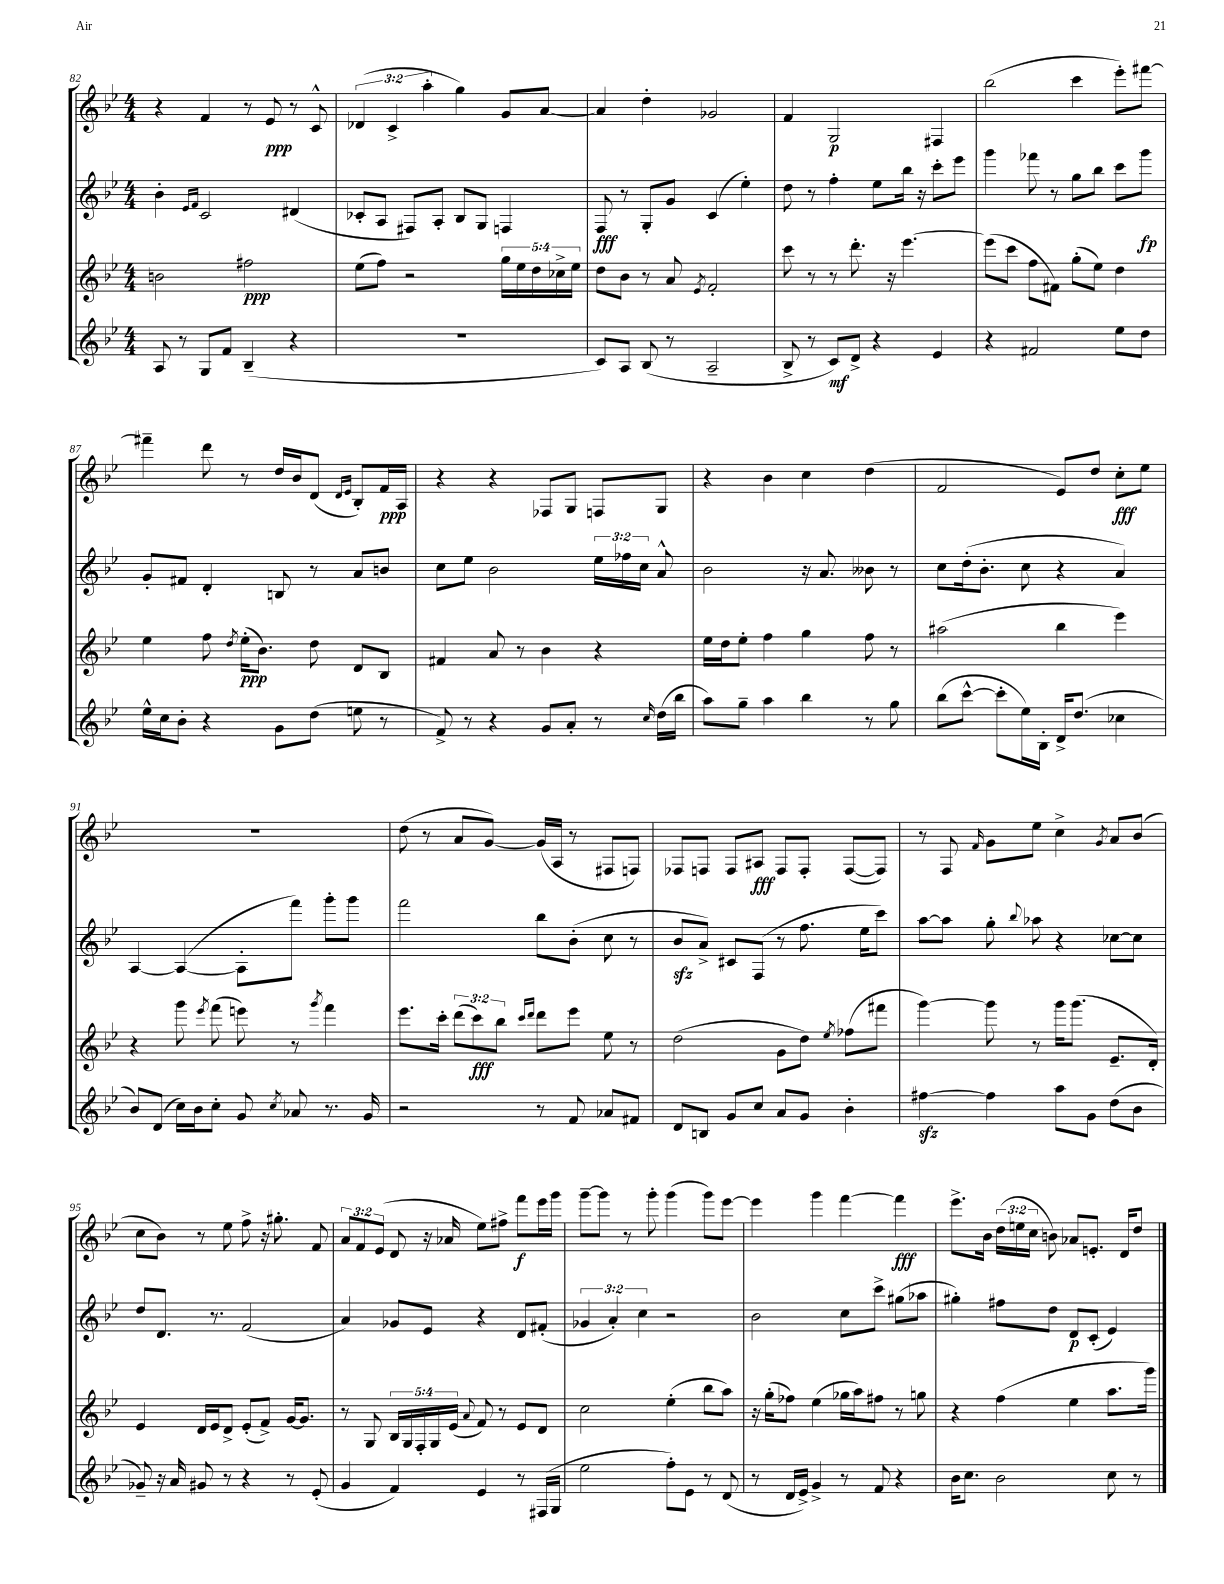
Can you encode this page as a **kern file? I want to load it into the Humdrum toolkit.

**kern	**kern	**kern	**kern
*staff4	*staff3	*staff2	*staff1
*clefG2	*clefG2	*clefG2	*clefG2
*k[b-e-]	*k[b-e-]	*k[b-e-]	*k[b-e-]
*M4/4	*M4/4	*M4/4	*M4/4
8A	2b	4b-'	4r
8r	.	.	.
.	.	16qqe-	.
.	.	16qqf	.
8G	.	2c	4f
8f	.	.	.
(4B-~	2ff#	.	8r
.	.	.	8e-
4r	.	(4d#	8r
.	.	.	8c^^
=	=	=	=
1r	(8ee-	8c-'	(6d-
.	8ff)	8A	.
.	.	.	6c^
.	2r	8F#)	.
.	.	.	6aa'
.	.	8A'	.
.	.	8B-	4gg)
.	.	8G	.
.	20gg	4F	8g
.	20ee-	.	.
.	20dd	.	.
.	.	.	[8a
.	20cc-^	.	.
.	20ee-	.	.
=	=	=	=
8c)	8dd	8F	4a]
8A	8b-	8r	.
(8B-	8r	8G'	4dd'
8r	8a	8g	.
.	8qe-	.	.
2A~	2f'	(4c	2g-
.	.	4ee-')	.
=	=	=	=
8B-^	8ccc	8dd	4f
8r	8r	8r	.
8c)	8r	4ff'	2G
8d^	8.ddd'	.	.
4r	.	8ee-	.
.	16r	.	.
.	[4.eee-	16bb-	.
.	.	16r	.
4e-	.	8ccc'	4F#
.	.	8eee-	.
=	=	=	=
4r	(8eee-]	4ggg	(2bb-
.	8ccc	.	.
2f#	8ff	8fff-	.
.	8f#)	8r	.
.	(8gg'	8gg	4ccc
.	8ee-)	8bb-	.
8ee-	4dd	8ccc	8eee-')
8dd	.	8ggg	[8fff#
=	=	=	=
16ee-^^	4ee-	8g'	4fff#~]
16cc	.	.	.
8b-'	.	8f#	.
4r	8ff	4d'	8ddd
.	8qdd	.	.
.	(16ee-'	.	8r
.	8.b-)	.	.
8g	.	8B	16dd
.	.	.	16b-
(8dd	8dd	8r	(8d
.	.	.	16qqd
.	.	.	16qqe-
8ee	8d	8a	8B-')
8r	8B-	8b	16f
.	.	.	16A
=	=	=	=
8f^)	4f#	8cc	4r
8r	.	8ee-	.
4r	8a	2b-	4r
.	8r	.	.
8g	4b-	.	8F-
8a'	.	.	8G
8r	4r	24ee-	8F
.	.	24ff-	.
.	.	24cc	.
16qqcc	.	.	.
(16dd	.	8a^^	8G
16bb-	.	.	.
=	=	=	=
8aa)	16ee-	2b-	4r
.	16dd	.	.
8gg~	8ee-'	.	.
4aa	4ff	.	4b-
4bb-	4gg	16r	4cc
.	.	8.a	.
8r	8ff	8b--	(4dd
8gg	8r	8r	.
=	=	=	=
(8bb-	(2aa#	8cc	2f
[8ccc^^	.	(16dd'	.
.	.	8.b-'	.
8ccc']	.	.	.
16ee-)	.	8cc	.
16B-'	.	.	.
16d^	4bb-	4r	8e-)
(8.dd	.	.	.
.	.	.	8dd
4cc-	4eee-)	4a)	8cc'
.	.	.	8ee-
=	=	=	=
8b-)	4r	[4A	1r
(8d	.	.	.
16cc)	8ggg	(4A_	.
16b-	.	.	.
.	8qeee-	.	.
8cc'	(8fff	.	.
8g	8eee)	8A']	.
8qcc	.	.	.
8a-	8r	8fff)	.
.	8qggg	.	.
8.r	4fff	8ggg'	.
.	.	8ggg	.
16g	.	.	.
=	=	=	=
2r	8.eee-	2fff	(8dd
.	.	.	8r
.	16ccc'	.	.
.	(12ddd	.	8a
.	12ccc)	.	.
.	.	.	[8g)
.	12bb-	.	.
.	16qqccc	.	.
.	16qqddd	.	.
8r	8ddd	8bb-	(16g]
.	.	.	16A
8f	8eee-	(8b-'	8r
8a-	8ee-	8cc	8F#
8f#	8r	8r	8F)
=	=	=	=
8d	(2dd	8b-	8F-
8B	.	8a^)	8F
8g	.	8c#	8F
8cc	.	(8F	8A#
8a	8g	8r	8F
8g	8dd)	8.ff	8F'
.	8qee-	.	.
4b-'	(8ff-	.	([8F
.	.	16ee-	.
.	8fff#	8ccc)	8F])
=	=	=	=
[4ff#	[4ggg)	[8aa	8r
.	.	8aa]	8F
.	.	.	16qqf
4ff#]	8ggg]	8gg'	8g
.	.	8qqbb-	.
.	8r	8aa-	8ee-
8aa	16ggg	4r	4cc^
.	(8.ggg	.	.
8g	.	.	.
.	.	.	8qg
(8dd	8.e-~	[8cc-	8a
8b-	.	8cc-]	(8b-
.	16d')	.	.
=	=	=	=
8g-~)	4e-	8dd	8cc
16r	.	8.d	8b-)
16a	.	.	.
8g#	16d	.	8r
.	16e-	8.r	.
8r	8d^	.	8ee-
4r	(8e-'	(2f	8ff^
.	8f^)	.	16r
.	.	.	8.gg#'
8r	[16g	.	.
.	8.g]	.	.
(8e-'	.	.	8f
=	=	=	=
4g	8r	4a)	12a
.	.	.	12f
.	8G	.	.
.	.	.	(12e-
4f)	20B-	8g-	8d
.	20G	.	.
.	20F'	.	.
.	.	8e-	16r
.	20G	.	.
.	.	.	16a-
.	(20e-	.	.
.	8qqa	.	.
4e-	8f)	4r	8ee-)
.	8r	.	8ff#^
8r	8e-	8d	8fff
(16F#	8d	(8f#'	16eee-
16G	.	.	16ggg
=	=	=	=
2ee-	2cc	6g-	[8ggg~
.	.	.	8ggg]
.	.	6a')	.
.	.	.	8r
.	.	6cc	.
.	.	.	8ggg'
8ff')	(4ee-'	2r	(4ggg
8e-	.	.	.
8r	8bb-	.	8ggg)
(8d	8aa)	.	[8eee-
=	=	=	=
8r	16r	2b-	4eee-]
.	(16gg'	.	.
16d	8ff-)	.	.
16e-^)	.	.	.
4g^	(4ee-	.	4ggg
8r	16gg-	8cc	[4fff
.	16aa)	.	.
8f	8ff#	8ccc^	.
4r	8r	(8gg#	4fff]
.	8gg	8aa-	.
=	=	=	=
16b-	4r	4gg#')	8.eee-^
8.cc	.	.	.
.	.	.	16b-
2b-	(4ff	8ff#	(24dd
.	.	.	24ee
.	.	.	24cc
.	.	8dd	8b)
.	4ee-	8d	8a-
.	.	(8c'	8.e'
8cc	8.aa	4e-)	.
.	.	.	16d
8r	.	.	8dd
.	16ggg)	.	.
==	==	==	==
*-	*-	*-	*-
